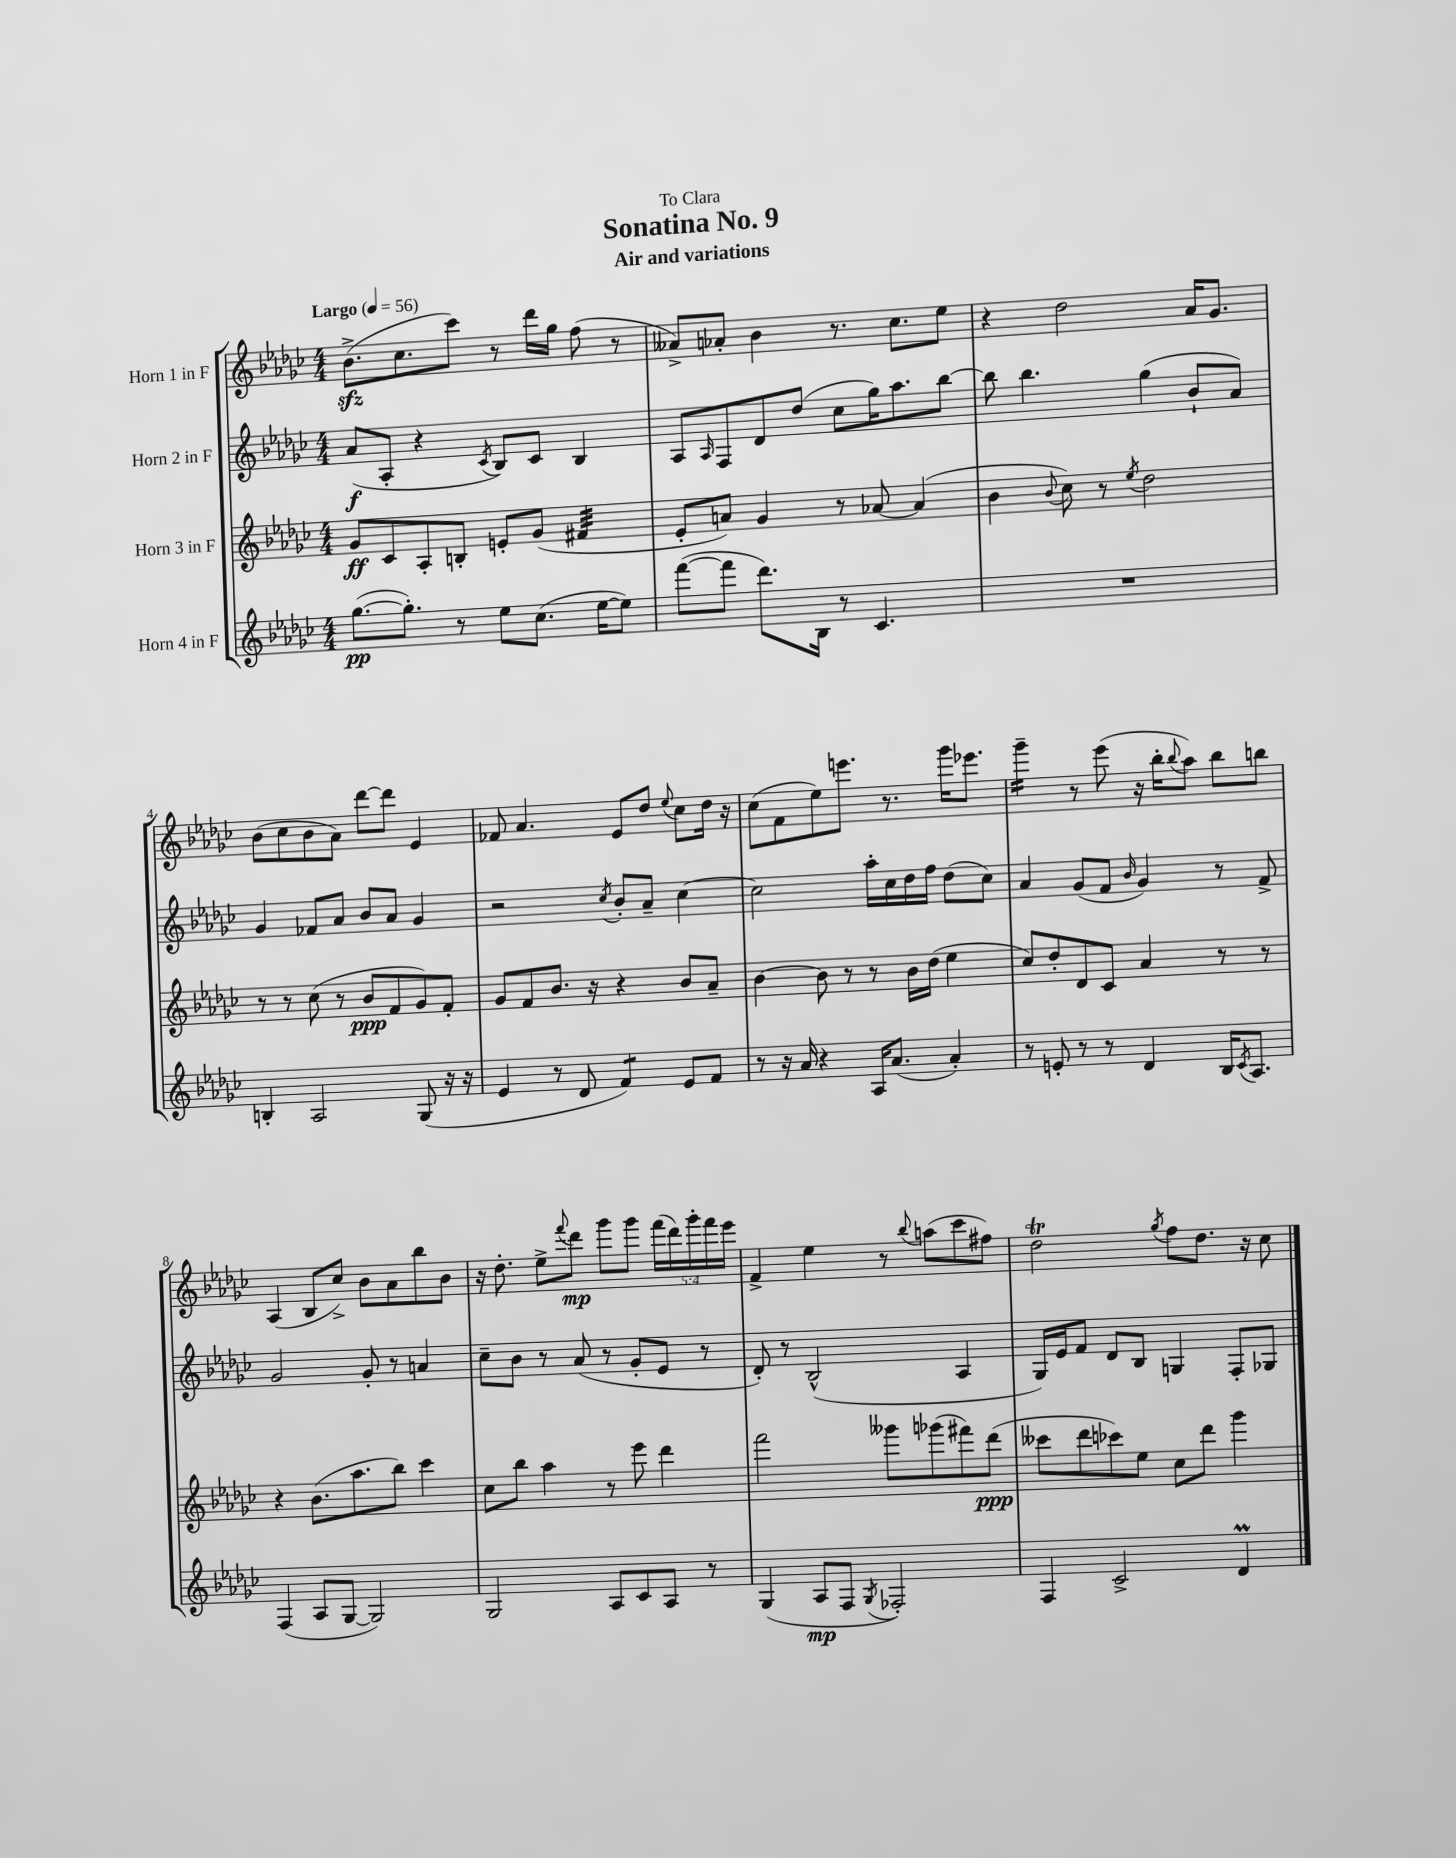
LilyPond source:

\header { title = "Sonatina No. 9" subtitle = "Air and variations" dedication = "To Clara" }
<<
\new StaffGroup <<
\new Staff = "s0" \with { instrumentName = "Horn 1 in F" } {
    \clef treble \key ges \major \numericTimeSignature \time 4/4 \override Staff.TupletNumber.text = #tuplet-number::calc-fraction-text \tempo "Largo" 4 = 56
    bes'8.->\sfz( ces''8. ces'''8) r8 des'''16 ges''16 f''8( r8 |
    aeses'8->) aes'8-. bes'4 r8. ces''8. ees''8 |
    r4 des''2 aes'16 ges'8. |
    bes'8( ces''8 bes'8 aes'8) des'''8~ des'''8 ees'4 |
    fes'8 aes'4. ees'8 des''8 \appoggiatura { ees''8 } ces''8 des''16 r16 |
    ces''8( f'8 ees''8) e'''8. r8. ges'''16 ees'''8. |
    ges'''4:16-- r8 ees'''8( r16 bes''16-. \appoggiatura { bes''8 } aes''8) bes''8 b''8 |
    aes4( bes8 ces''8->) bes'8 aes'8 bes''8 bes'8 |
    r16 des''8.-. ees''8-> \appoggiatura { f'''8 } des'''8\mp ges'''8 ges'''8 \tuplet 5/4 { f'''16( des'''16) ges'''16-. f'''16 ees'''16 } |
    f'4-> ees''4 r8 \appoggiatura { bes''8 } a''8( ces'''8 fis''8) |
    des''2\trill \acciaccatura { ges''8 } f''8 des''8. r16 ces''8 \bar "|." |
}
\new Staff = "s1" \with { instrumentName = "Horn 2 in F" } {
    \clef treble \key ges \major \numericTimeSignature \time 4/4
    aes'8\f( aes8-. r4 \acciaccatura { ces'8 } bes8) ces'8 bes4 |
    aes8 \grace { aes16 } f8 des'8 des''8( ces''8 ges''16) aes''8. bes''8~ |
    bes''8 bes''4. ges''4( bes'8-! aes'8) |
    ges'4 fes'8 aes'8 bes'8 aes'8 ges'4 |
    r2 \acciaccatura { ces''8 } bes'8-. aes'8-- ces''4~ |
    ces''2 aes''16-. ces''16 des''16 f''16 des''8( ces''8) |
    aes'4 ges'8( f'8 \grace { bes'16 } ges'4) r8 f'8-> |
    ges'2 ges'8-. r8 a'4 |
    ces''8-- bes'8 r8 aes'8( r8 ges'8-. ees'8 r8 |
    des'8-.) r8 bes2-^( aes4 |
    ges16) ees'16 f'8 des'8 bes8 g4 f8-. ges8 \bar "|." |
}
\new Staff = "s2" \with { instrumentName = "Horn 3 in F" } {
    \clef treble \key ges \major \numericTimeSignature \time 4/4
    ges'8\ff ces'8 aes8-. b8-. e'8-. ges'8( fis'4:32 |
    ees'8-. a'8) ges'4 r8 aes'8~ aes'4( |
    bes'4 \appoggiatura { bes'8 } ces''8) r8 \acciaccatura { ees''8 } des''2 |
    r8 r8 ces''8( r8 bes'8\ppp f'8 ges'8) f'8-. |
    ges'8 f'8 bes'8. r16 r4 bes'8 aes'8-- |
    bes'4~ bes'8 r8 r8 bes'16 des''16( ees''4 |
    ces''8) des''8-. des'8 ces'8 aes'4 r8 r8 |
    r4 bes'8.( aes''8. bes''8) ces'''4 |
    ces''8 bes''8 aes''4 r8 ees'''8 des'''4 |
    f'''2 geses'''8 ges'''8( fis'''8) des'''8\ppp( |
    ceses'''8 des'''8 ces'''8) ees''8 ces''8 des'''8 ges'''4 \bar "|." |
}
\new Staff = "s3" \with { instrumentName = "Horn 4 in F" } {
    \clef treble \key ges \major \numericTimeSignature \time 4/4
    ges''8.~\pp( ges''8.-.) r8 ees''8 ces''8.( ees''16~ ees''8) |
    f'''8~( f'''8 des'''8.) bes16 r8 ces'4. |
    R1 |
    b4-. aes2 ges8( r16 r16 |
    ees'4 r8 des'8 f'4:8) ees'8 f'8 |
    r8 r16 aes'16 r4 aes16 aes'8.( aes'4-.) |
    r8 e'8-. r8 r8 des'4 bes16 \acciaccatura { ces'8 } aes8. |
    f4( aes8 ges8~ ges2) |
    ges2 aes8 ces'8 aes8 r8 |
    ges4( aes8\mp f8 \acciaccatura { ges8 } fes2-.) |
    f4 ces'2-> des'4\prall \bar "|." |
}
>>
>>
